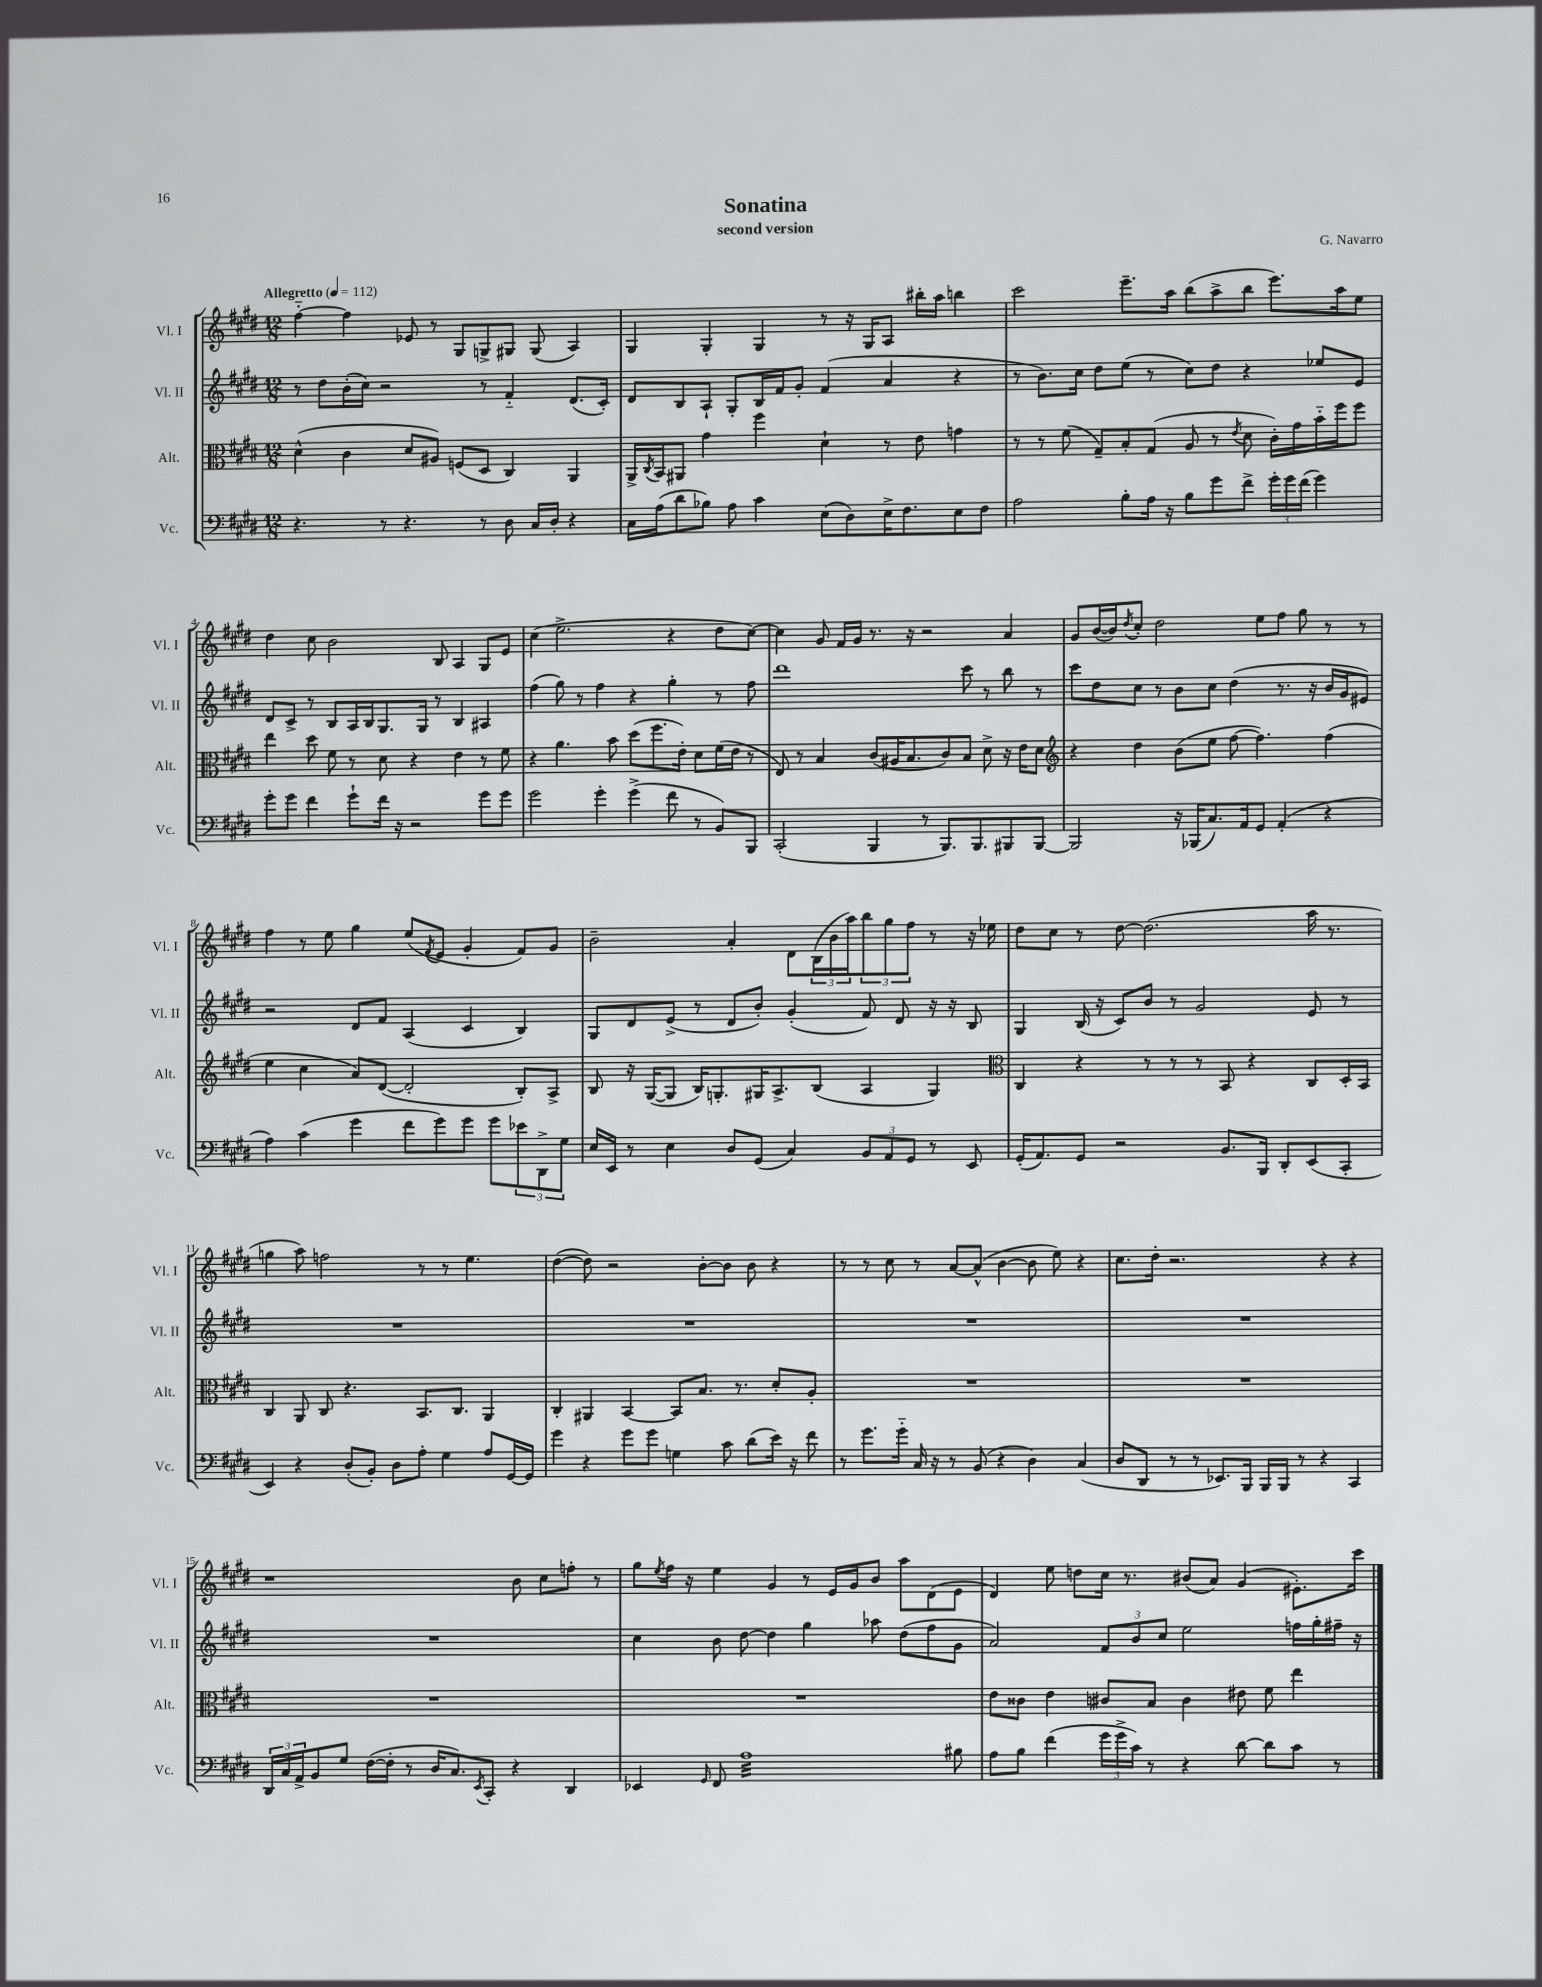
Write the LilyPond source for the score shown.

\header { title = "Sonatina" composer = "G. Navarro" subtitle = "second version" }
<<
\new StaffGroup <<
\new Staff = "s0" \with { instrumentName = "Vl. I" shortInstrumentName = "Vl. I" } {
    \clef treble \key e \major \numericTimeSignature \time 12/8 \tempo "Allegretto" 4 = 112
    fis''4~-_ fis''4 ees'8 r8 gis8 g8-> gis8 gis8( a4) |
    gis4 gis4-. gis4 r8 r16 gis16 a8 bis''16-. a''16 b''4 |
    cis'''2 e'''8.-- a''16 b''8( a''8-> b''8 e'''8.) a''16 e''8 |
    dis''4 cis''8 b'2 b8 a4 gis8 e'8 |
    cis''4( e''2.-> r4 dis''8 cis''8~) |
    cis''4 gis'8 fis'16 gis'16 r8. r16 r2 a'4 |
    gis'8 b'16~( b'16) \acciaccatura { dis''8 } cis''8-. dis''2 e''8 fis''8 gis''8 r8 r8 |
    fis''4 r8 e''8 gis''4 e''8( \acciaccatura { fis'8 } e'8 gis'4-. fis'8) gis'8 |
    b'2-- a'4-. dis'8 \tuplet 3/2 { b16( b'16 a''16) } \tuplet 3/2 { b''8 gis''8 fis''8 } r8 r16 ees''16 |
    dis''8 cis''8 r8 dis''8~ dis''2.( a''16 r8. |
    g''4 a''8) f''2 r8 r8 e''4. |
    dis''4~( dis''8) r2 b'8~-. b'8 b'8 r4 |
    r8 r8 cis''8 r8 a'8~ a'8-^( b'4~ b'8 e''8) r4 |
    cis''8. dis''16-. r2. r4 r4 |
    r1 b'8 cis''8 f''8-. r8 |
    gis''8 \acciaccatura { e''8 } fis''16 r16 e''4 gis'4 r8 e'16 gis'16 b'8 a''8 dis'8( e'8 |
    dis'4) e''8 d''8 cis''16 r8. bis'8( a'8) gis'4( eis'8.-.) cis'''16 \bar "|." |
}
\new Staff = "s1" \with { instrumentName = "Vl. II" shortInstrumentName = "Vl. II" } {
    \clef treble \key e \major \numericTimeSignature \time 12/8
    r8 dis''8 b'16-.( cis''16) r2 r8 fis'4-_ dis'8.( cis'16-.) |
    dis'8 b8 a8-! gis8-. b16 fis'16 gis'8-. fis'4( a'4 r4 |
    r8 b'8.) cis''16 dis''8 e''8( r8 cis''8) dis''8 r4 ees''8 e'8 |
    dis'8 cis'8-> r8 b8 a16 b16 gis8. gis16 r8 b4 ais4 |
    fis''4( gis''8) r8 fis''4 r4 gis''4-. r8 fis''8 |
    dis'''1 cis'''8 r8 b''8 r8 |
    cis'''8 dis''8 cis''8 r8 b'8 cis''8 dis''4( r8. r16 b'16 gis'16 eis'8) |
    r2 dis'8 fis'8 a4( cis'4 b4) |
    gis8 dis'8 e'8->( r8 dis'8 b'8-.) gis'4-.( fis'8) dis'8 r16 r16 b8 |
    gis4 b16( r16 cis'8) b'8 r8 gis'2 e'8 r8 |
    R1. |
    R1. |
    R1. |
    R1. |
    R1. |
    cis''4 b'8 dis''8~ dis''4 gis''4 aes''8 dis''8( fis''8 gis'8 |
    a'2) \tuplet 3/2 { fis'8 b'8 cis''8 } e''2 f''16 gis''16-. fis''16-- r16 \bar "|." |
}
\new Staff = "s2" \with { instrumentName = "Alt." shortInstrumentName = "Alt." } {
    \clef alto \key e \major \numericTimeSignature \time 12/8
    dis'4-^( cis'4 dis'8 ais8) f8( dis8 cis4) a,4 |
    a,16-> \acciaccatura { cis8 } b,16 ais,8 gis'4 fis''4 dis'4-! r8 e'8 g'4 |
    r8 r8 fis'8( gis8--) b8-. gis8( a8 r8 \acciaccatura { e'8 } dis'8 cis'16-.) gis'16 b'16-_ fis''16 fis''8 |
    e''4 dis''8 fis'8 r8 dis'8 r4 e'4 r8 fis'8 |
    r4 a'4. b'8 dis''8( fis''8. e'16-.) dis'8 fis'16( e'16 r8 |
    e8) r8 b4 cis'8( ais16 b8. cis'8) b8 dis'8-> r16 e'16 dis'8 |
    \clef treble r4 dis''4 b'8( e''8 fis''8~ fis''4.) fis''4( |
    e''4 cis''4 a'8) dis'8~( dis'2-. b8-.) a8-> |
    b8 r16 gis16~( gis8 b16) g8.-. gis16 a8.-> b8( a4 gis4) |
    \clef alto cis4 r4 r8 r8 r8 b,8 r4 cis8 dis16-. b,16 |
    cis4 a,8 cis8 r4. b,8. cis8. a,4 |
    cis4-. ais,4 b,4~ b,8 b8. r8. dis'8-. a8-. |
    R1. |
    R1. |
    R1. |
    R1. |
    e'8 cisis'8 e'4 cis'8 b8 cis'4 eis'8 fis'8 e''4 \bar "|." |
}
\new Staff = "s3" \with { instrumentName = "Vc." shortInstrumentName = "Vc." } {
    \clef bass \key e \major \numericTimeSignature \time 12/8
    r4. r8 r4. r8 dis8 cis16 dis16-. r4 |
    cis16 a16( dis'8 bes8) a8 cis'4 e8( dis8) e16-> fis8. e8 fis8 |
    a2 b8-. a16 r16 b8 gis'8 fis'8-> \tuplet 3/2 { gis'16-. gis'16 fis'16( } gis'4) |
    gis'8-. gis'8 fis'4 gis'8-! fis'16 r16 r2 gis'8 gis'8 |
    gis'2 gis'4-. gis'4->( fis'8 r8 b,8) b,,8 |
    cis,2-.( b,,4 r8 b,,8.) b,,8. bis,,8 bis,,8~ |
    bis,,2 r16 bes,,16( cis8.) a,16 gis,8 a,4-.( r4 |
    a4) cis'4( gis'4 fis'8 gis'8) gis'8 gis'8 \tuplet 3/2 { ees'8 dis,8-> gis8 } |
    e16 e,16 r8 e4 dis8 gis,8( cis4) \tuplet 3/2 { b,8 a,8 gis,8 } r8 e,8 |
    gis,16-.( a,8.) gis,8 r2 b,8. b,,16 dis,8-. e,8( cis,8-. |
    e,4) r4 dis8-.( b,8-.) dis8 a8-. gis4 a8 gis,16~ gis,16 |
    gis'4 r4 gis'8 gis'8 g4 cis'8 dis'8( e'16) r16 fis'8 |
    r8 gis'8. gis'16-_ cis16 r16 r8 b,8( r4 dis4) cis4( |
    dis8 dis,8 r8 r8 ees,8.) b,,16 b,,16 b,,16 r8 r4 cis,4 |
    \tuplet 3/2 { dis,16 cis16 a,16-> } b,8 gis8 fis16~( fis16-. r8 dis16 cis8.) \acciaccatura { e,8 } cis,8-. r4 dis,4 |
    ees,4 \grace { gis,16 } fis,8 a1:32 bis8 |
    a8 b8 fis'4( \tuplet 3/2 { gis'16 gis'16-> cis'16) } r8 r4 dis'8~ dis'8 cis'8 r8 \bar "|." |
}
>>
>>
